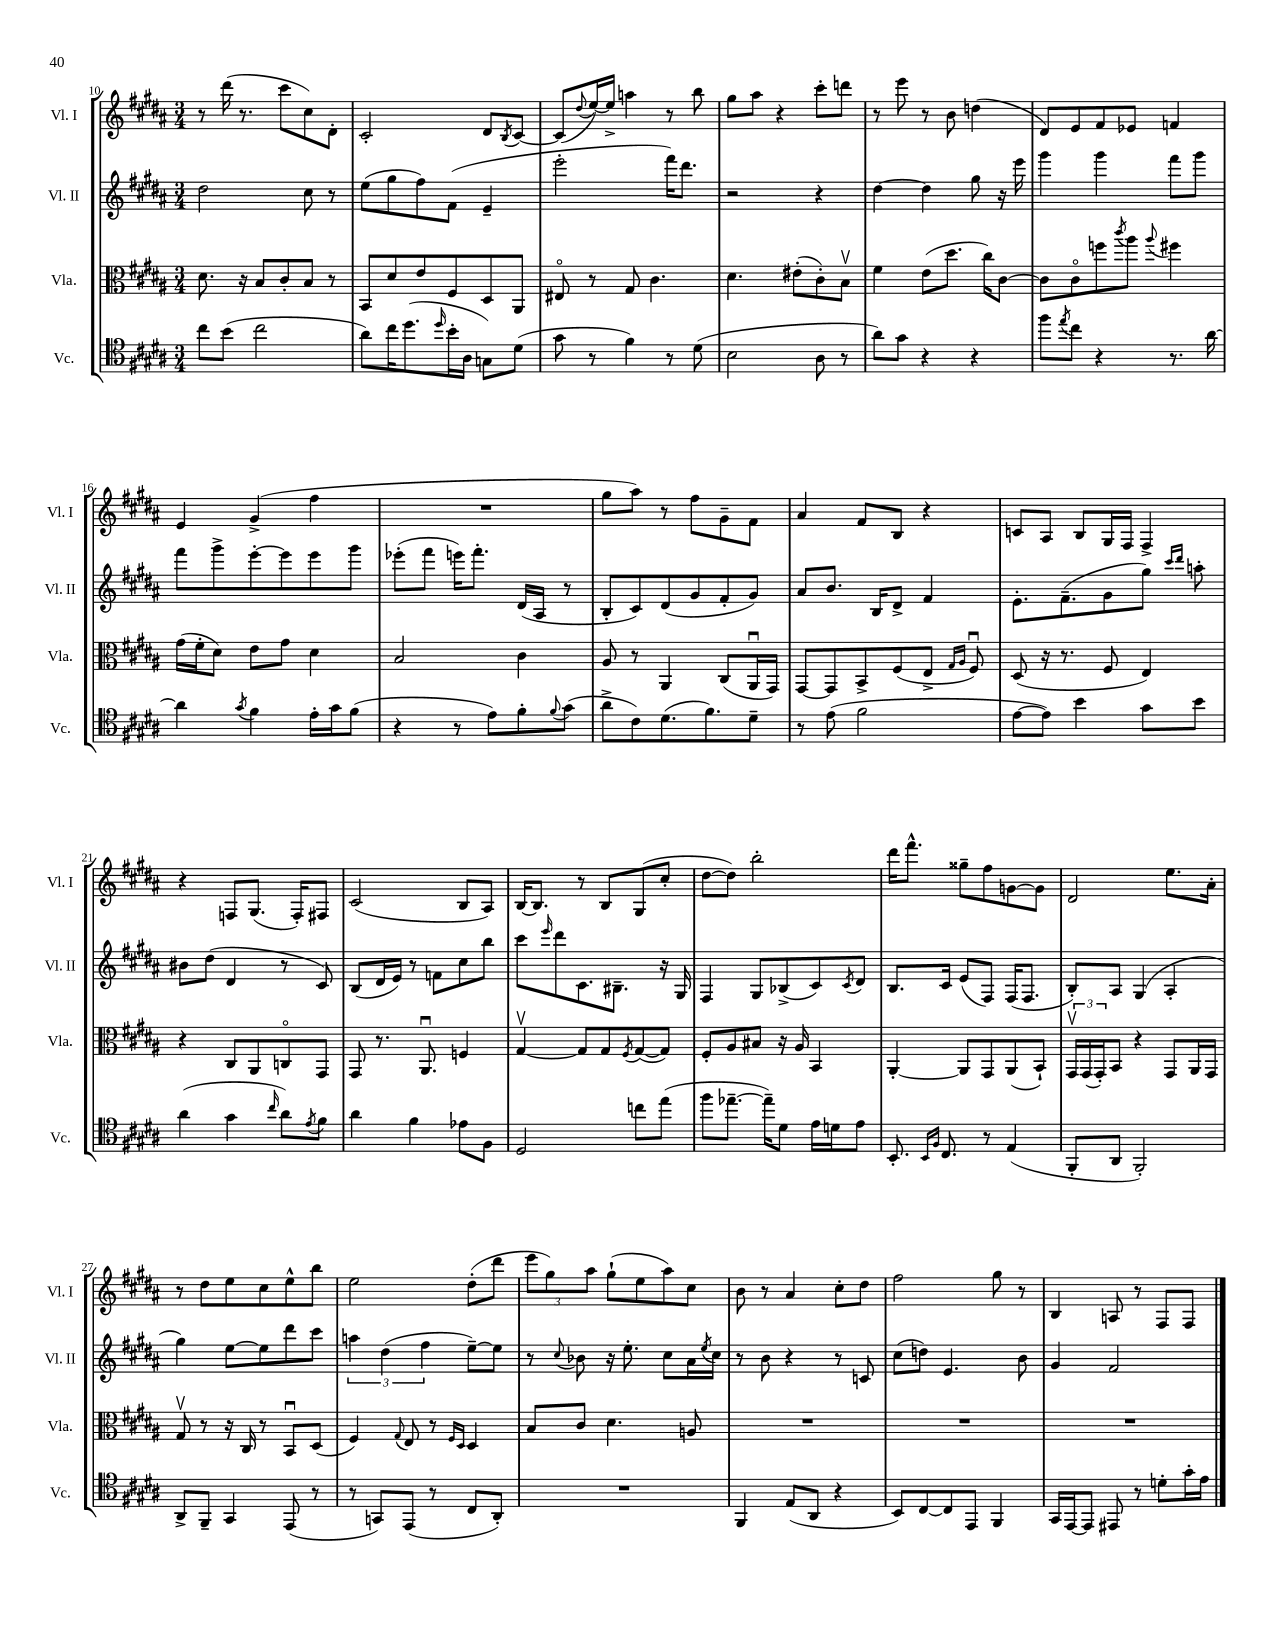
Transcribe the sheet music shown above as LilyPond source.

<<
\new StaffGroup <<
\new Staff = "s0" \with { instrumentName = "Vl. I" shortInstrumentName = "Vl. I" } {
    \clef treble \key b \major \numericTimeSignature \time 3/4
    r8 dis'''16( r8. cis'''8 cis''8) dis'8-. |
    cis'2-. dis'8 \acciaccatura { b8 } cis'8~ |
    cis'8( \appoggiatura { dis''8 } e''16~) e''16-> a''4 r8 b''8 |
    gis''8 ais''8 r4 cis'''8-. d'''8 |
    r8 e'''8 r8 b'8 d''4( |
    dis'8) e'8 fis'8 ees'8 f'4 |
    e'4 gis'4->( fis''4 |
    R2. |
    gis''8 ais''8) r8 fis''8 gis'8-- fis'8 |
    ais'4 fis'8 b8 r4 |
    c'8 ais8 b8 gis16 fis16 fis4-> |
    r4 f8 gis8.( f16-.) fis8 |
    cis'2( b8 ais8) |
    b16~ b8. r8 b8 gis8( cis''8-. |
    dis''8~ dis''8) b''2-. |
    dis'''16 fis'''8.-^ gisis''8-- fis''8 g'8~ g'8 |
    dis'2 e''8. ais'16-. |
    r8 dis''8 e''8 cis''8 e''8-^ b''8 |
    e''2 dis''8-.( dis'''8 |
    \tuplet 3/2 { e'''8 gis''8) ais''8 } gis''8-!( e''8 ais''8) cis''8 |
    b'8 r8 ais'4 cis''8-. dis''8 |
    fis''2 gis''8 r8 |
    b4 a8 r8 fis8 fis8 \bar "|." |
}
\new Staff = "s1" \with { instrumentName = "Vl. II" shortInstrumentName = "Vl. II" } {
    \clef treble \key b \major \numericTimeSignature \time 3/4
    dis''2 cis''8 r8 |
    e''8( gis''8 fis''8) fis'8( e'4-- |
    e'''2-. fis'''16) dis'''8. |
    r2 r4 |
    dis''4~ dis''4 gis''8 r16 e'''16 |
    gis'''4 gis'''4 fis'''8 gis'''8 |
    fis'''8 gis'''8-> e'''8~-. e'''8 e'''8 gis'''8 |
    ees'''8-.( fis'''8 e'''16) fis'''8.-. dis'16( ais16 r8 |
    b8-. cis'8) dis'8( gis'8 fis'8-. gis'8) |
    ais'8 b'8. b16 dis'8-> fis'4 |
    e'8.-. fis'8.--( gis'8 gis''8) \grace { cis'''16 dis'''16 } a''8-. |
    bis'8 dis''8( dis'4 r8 cis'8) |
    b8( dis'16 e'16) r8 f'8 cis''8 b''8 |
    cis'''8 \grace { e'''16 } dis'''8 cis'8. bis8.-- r16 gis16 |
    fis4 gis8 bes8->( cis'8) \acciaccatura { cis'8 } dis'8 |
    b8. cis'16 e'8( fis8) fis16( fis8. |
    b8-.) ais8 gis4( ais4-. |
    gis''4) e''8~ e''8 dis'''8 cis'''8 |
    \tuplet 3/2 { a''4 dis''4( fis''4 } e''8~--) e''8 |
    r8 \appoggiatura { cis''8 } bes'8 r16 e''8.-. cis''8 ais'16 \acciaccatura { e''8 } cis''16 |
    r8 b'8 r4 r8 c'8 |
    cis''8( d''8) e'4. b'8 |
    gis'4 fis'2 \bar "|." |
}
\new Staff = "s2" \with { instrumentName = "Vla." shortInstrumentName = "Vla." } {
    \clef alto \key b \major \numericTimeSignature \time 3/4
    dis'8. r16 b8 cis'8-. b8 r8 |
    b,8 dis'8 e'8 fis8 dis8 ais,8 |
    eis8\flageolet r8 gis8 cis'4. |
    dis'4. eis'8-.( cis'8-.) b8\upbow |
    fis'4 e'8( dis''8. cis''16) cis'8~ |
    cis'8 cis'8\flageolet f''8 \acciaccatura { cis'''8 } ais''8 \appoggiatura { ais''8 } fis''4 |
    gis'16( fis'16-. dis'8) e'8 gis'8 dis'4 |
    b2 cis'4 |
    ais8 r8 ais,4 cis8( ais,16\downbow gis,16) |
    gis,8~ gis,8 b,8-> fis8( e8-> \grace { gis16 ais16 } fis8\downbow) |
    dis8( r16 r8. fis8 e4) |
    r4 cis8 ais,8 c8\flageolet gis,8 |
    gis,8 r8. ais,8.\downbow f4 |
    gis4~\upbow gis8 gis8 \acciaccatura { fis8 } gis8~( gis8) |
    fis8-. ais8 bis8 r16 ais16 b,4 |
    ais,4~-. ais,8 gis,8 ais,8( b,8-!) |
    \tuplet 3/2 { gis,16\upbow gis,16( gis,16-.) } b,8 r4 gis,8 ais,16 gis,16 |
    gis8\upbow r8 r16 cis16 r8 b,8\downbow dis8( |
    fis4) \appoggiatura { gis8 } e8 r8 \grace { fis16 dis16 } dis4 |
    b8 cis'8 dis'4. a8 |
    R2. |
    R2. |
    R2. \bar "|." |
}
\new Staff = "s3" \with { instrumentName = "Vc." shortInstrumentName = "Vc." } {
    \clef tenor \key b \major \numericTimeSignature \time 3/4
    cis''8 b'8( cis''2 |
    ais'8) cis''16 dis''8.( \grace { dis''16 } b'16-. ais16 g8) dis'8( |
    gis'8 r8 fis'4) r8 dis'8( |
    b2 ais8 r8 |
    ais'8) gis'8 r4 r4 |
    fis''8 \acciaccatura { e''8 } cis''8 r4 r8. ais'16~ |
    ais'4 \acciaccatura { gis'8 } fis'4 e'16-. gis'16 fis'8( |
    r4 r8 e'8) fis'8-. \appoggiatura { fis'8 } gis'8( |
    ais'8-> cis'8) dis'8.( fis'8.) dis'8-- |
    r8 e'8( fis'2 |
    e'8~ e'8) b'4 gis'8 b'8 |
    ais'4( gis'4 \grace { cis''16 } ais'8) \acciaccatura { e'8 } fis'8 |
    ais'4 fis'4 ees'8 fis8 |
    dis2 c''8 e''8( |
    fis''8 ees''8.~-- ees''16--) dis'8 e'16 d'16 e'8 |
    b,8.-. \grace { b,16 fis16 } cis8. r8 e4( |
    fis,8-. ais,8 fis,2-.) |
    ais,8-> fis,8-- gis,4 e,8( r8 |
    r8 g,8) e,8( r8 cis8 ais,8-.) |
    R2. |
    fis,4 e8( ais,8 r4 |
    b,8) cis8~ cis8 e,8 fis,4 |
    gis,16 e,16~ e,8 eis,8 r8 d'8-. gis'16-. e'16 \bar "|." |
}
>>
>>
\layout { \context { \Score currentBarNumber = #10 } }
